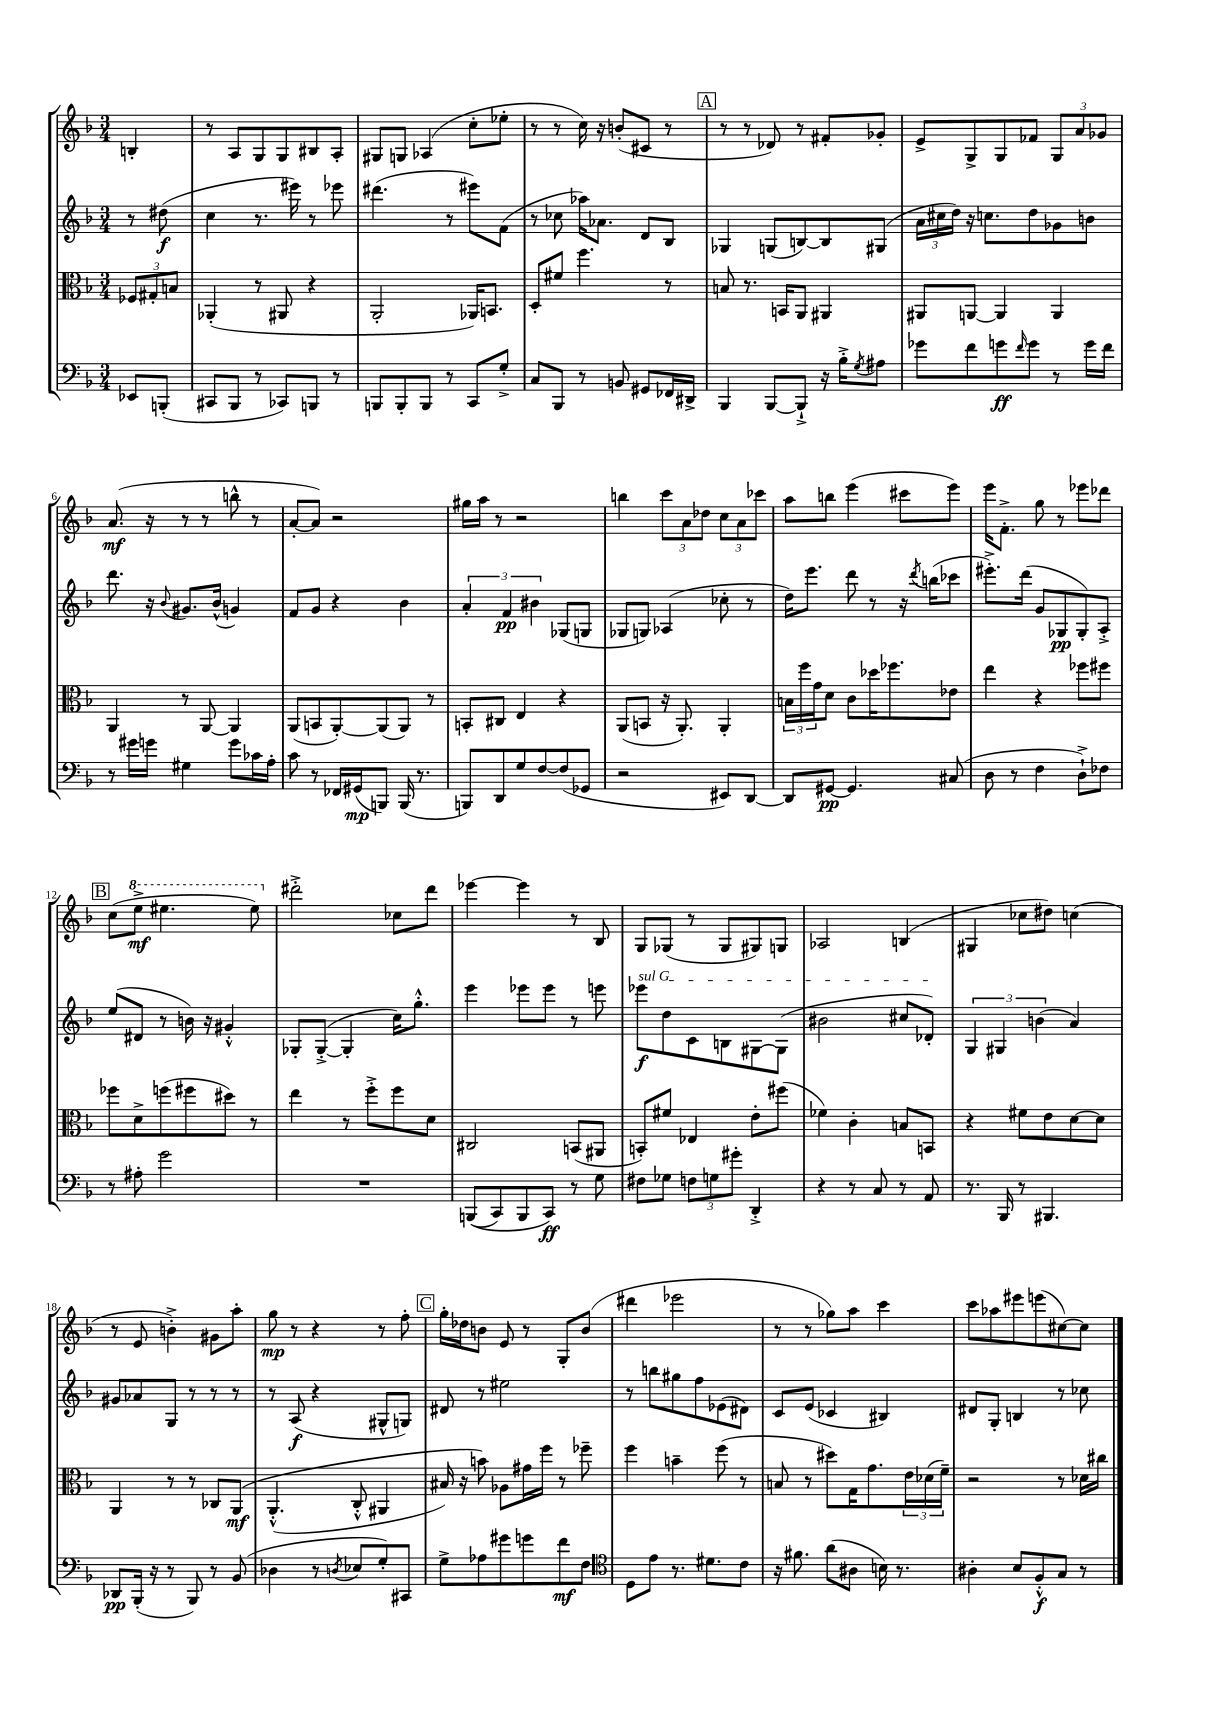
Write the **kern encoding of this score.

**kern	**kern	**kern	**kern
*staff4	*staff3	*staff2	*staff1
*clefF4	*clefC3	*clefG2	*clefG2
*k[b-]	*k[b-]	*k[b-]	*k[b-]
*M3/4	*M3/4	*M3/4	*M3/4
8EE-	12F-	8r	4B'
.	12G#'	.	.
(8BBB'	.	(8dd#	.
.	12B	.	.
=	=	=	=
8CC#	(4AA-'	4cc	8r
8BBB-	.	.	8A
8r	8r	8.r	8G
8CC-)	8AA#	.	8G
.	.	16eee#)	.
8BBB	4r	8r	8B#
8r	.	8eee-	8A'
=	=	=	=
8BBB	2AA'	(4.ddd#	8G#
8BBB'	.	.	8G
8BBB	.	.	(4A-
8r	.	8r	.
8CC	16AA-)	8eee#)	8cc'
.	8.BB	.	.
8G'^	.	(8f	8ee-'
=	=	=	=
8C	8D'	8r	8r
8BBB-	8f#	8cc-	8r
8r	4.ff	16aa-)	16cc)
.	.	8.a-	16r
8BB	.	.	(8b'
8GG#	.	8d	8c#
16FF-	8r	8B-	8r
16DD#^	.	.	.
=	=	=	=
4BBB-	8B	4G-	8r
.	8.r	.	8r
[8BBB-	.	(8G	8d-)
.	16BB	.	.
8BBB-`^]	8AA	[8B)	8r
16r	4AA#	8B]	8f#'
16B-'^	.	.	.
8qG	.	.	.
8A#	.	(8G#	8g-'
=	=	=	=
8g-	8AA#	24a	8e^
.	.	24cc#	.
.	.	24dd)	.
8f	[8AA	16r	8G^
.	.	8.cc	.
8g	4AA]	.	8G
16qqf	.	.	.
8g	.	8dd	8f-
8r	4AA	8g-	12G
.	.	.	12a
16g	.	8b	.
.	.	.	12g-
16f	.	.	.
=	=	=	=
8r	4AA	8.ddd	(8.a
16g#	.	.	.
16g	.	16r	16r
.	.	8qqb-	.
4G#	8r	8.g#	8r
.	[8AA	.	8r
.	.	(16b-^^	.
8g	4AA]	4g)	8bb^^
16c-	.	.	8r
16A'	.	.	.
=	=	=	=
8c	(8AA	8f	[8a'
8r	8BB	8g	8a])
16FF-	[8AA')	4r	2r
(16GG#	.	.	.
8BBB)	(8AA]	.	.
(16BBB	8AA)	4b-	.
8.r	.	.	.
.	8r	.	.
=	=	=	=
8BBB)	8BB'	6a'	16gg#
.	.	.	16aa
8DD	8C#	.	8r
.	.	6f	.
8G	4E	.	2r
.	.	6b#	.
[8F	.	.	.
(8F]	4r	(8G-	.
8GG-	.	8G	.
=	=	=	=
2r	(8AA	8G-	4bb
.	8BB	8G)	.
.	16r	(4A-	12ccc
.	8.AA')	.	.
.	.	.	12a
.	.	.	12dd-
8EE#)	4AA'	8cc-'	12cc
.	.	.	12a
[8DD	.	8r	.
.	.	.	12ccc-
=	=	=	=
8DD]	24B	16dd)	8aa
.	24ff	.	.
.	.	8.eee	.
.	24g	.	.
[8GG#	8d	.	8bb
4.GG#]	8c	8ddd	(4eee
.	16dd-	8r	.
.	8.ff-	.	.
.	.	16r	8ccc#
.	.	8qddd	.
.	.	(16bb	.
(8C#	8e-	8ccc-	8eee)
=	=	=	=
8D	4ee	8.eee#'^)	16eee
.	.	.	8.f'^
8r	.	.	.
.	.	(16ddd	.
4F	4r	8g	8gg
.	.	8G-	8r
8D`^)	8ff-	8G-')	8eee-
8F-	8ff#	8A'^	8ddd-
=	=	=	=
8r	8ff-	(8ee	(8cc
8A#'	8d^	8d#	8eee^
2g	(8ff	8r	4.eee#
.	8ff#	16b)	.
.	.	16r	.
.	8dd#)	4g#'^^	.
.	8r	.	8eee#)
=	=	=	=
2.r	4ee	8G-'	2ddd#'^
.	.	([8G-'^	.
.	8r	4G-']	.
.	8ff'^	.	.
.	8ff	16cc)	8cc-
.	.	8.gg'^^	.
.	8d	.	8ddd#
=	=	=	=
&((8BBB	2C#	4eee	[4eee-
8CC)	.	.	.
8BBB	.	8eee-	4eee-]
8CC&)	.	8eee-	.
8r	(8BB	8r	8r
8G	8AA#	8eee	8B-
=	=	=	=
8F#	8BB')	8eee-	8G
8G-	8f#	8dd	(8G-
12F	4E-	8c	8r
12G	.	.	.
.	.	8B	8G-
12g#'	.	.	.
4DD'^	8e'	[8G#	8G#)
.	(8ff#	(8G#]	8G
=	=	=	=
4r	4f-)	2b#	2A-
8r	4c'	.	.
8C	.	.	.
8r	8B	8cc#	(4B
8AA	8BB	8d-')	.
=	=	=	=
8.r	4r	6G	4G#
.	.	6G#	.
16BBB-	.	.	.
8r	8f#	.	8cc-
.	.	(6b	.
4.BBB#	8e	.	8dd#)
.	[8d	4a)	(4cc
.	8d]	.	.
=	=	=	=
8DD-	4AA	8g#	8r
(16BBB-'	.	8a-	8e
16r	.	.	.
8r	8r	8G	4b'^)
8BBB-)	8r	8r	.
8r	8C-	8r	8g#
(8BB-	&(8AA	8r	8aa'
=	=	=	=
4D-	(4.AA'^^	8r	8gg
.	.	(8A	8r
8r	.	4r	4r
8qD	.	.	.
8E-	8C'^^	.	.
8G')	4AA#	8G#^^	8r
8CC#	.	8G)	8ff'
=	=	=	=
8G^	16B#)	8d#	16gg'
.	16r	.	16dd-
8A-	8b&)	8r	8b
8g#	8A-	2ee#	8e
8g	16g#	.	8r
.	16ff	.	.
8f	8r	.	8G'
8F	8ff-~	.	(8b
=	=	=	=
*clefC4	*	*	*
8D	4ff	8r	4ddd#
8e	.	8bb	.
8.r	4b~	8gg#	2eee-
.	.	8ff	.
8.d#	.	.	.
.	(8ff	(8e-	.
8c	8r	8d#)	.
=	=	=	=
16r	8B	8c	8r
8.f#	.	.	.
.	8r	(8e	8r
(8a	8dd#)	4c-	8gg-)
8A#	16G	.	8aa
.	8.g	.	.
16B)	.	4B#)	4ccc
8.r	.	.	.
.	24e	.	.
.	(24d-	.	.
.	24f~)	.	.
=	=	=	=
4A#'	2r	8d#	8ccc
.	.	8G'	8aa-
8B-	.	4B	8eee#
8F'^^	.	.	(8eee
8G	8r	8r	[8cc#)
8r	16d-	8cc-	8cc#]
.	16cc#	.	.
==	==	==	==
*-	*-	*-	*-
